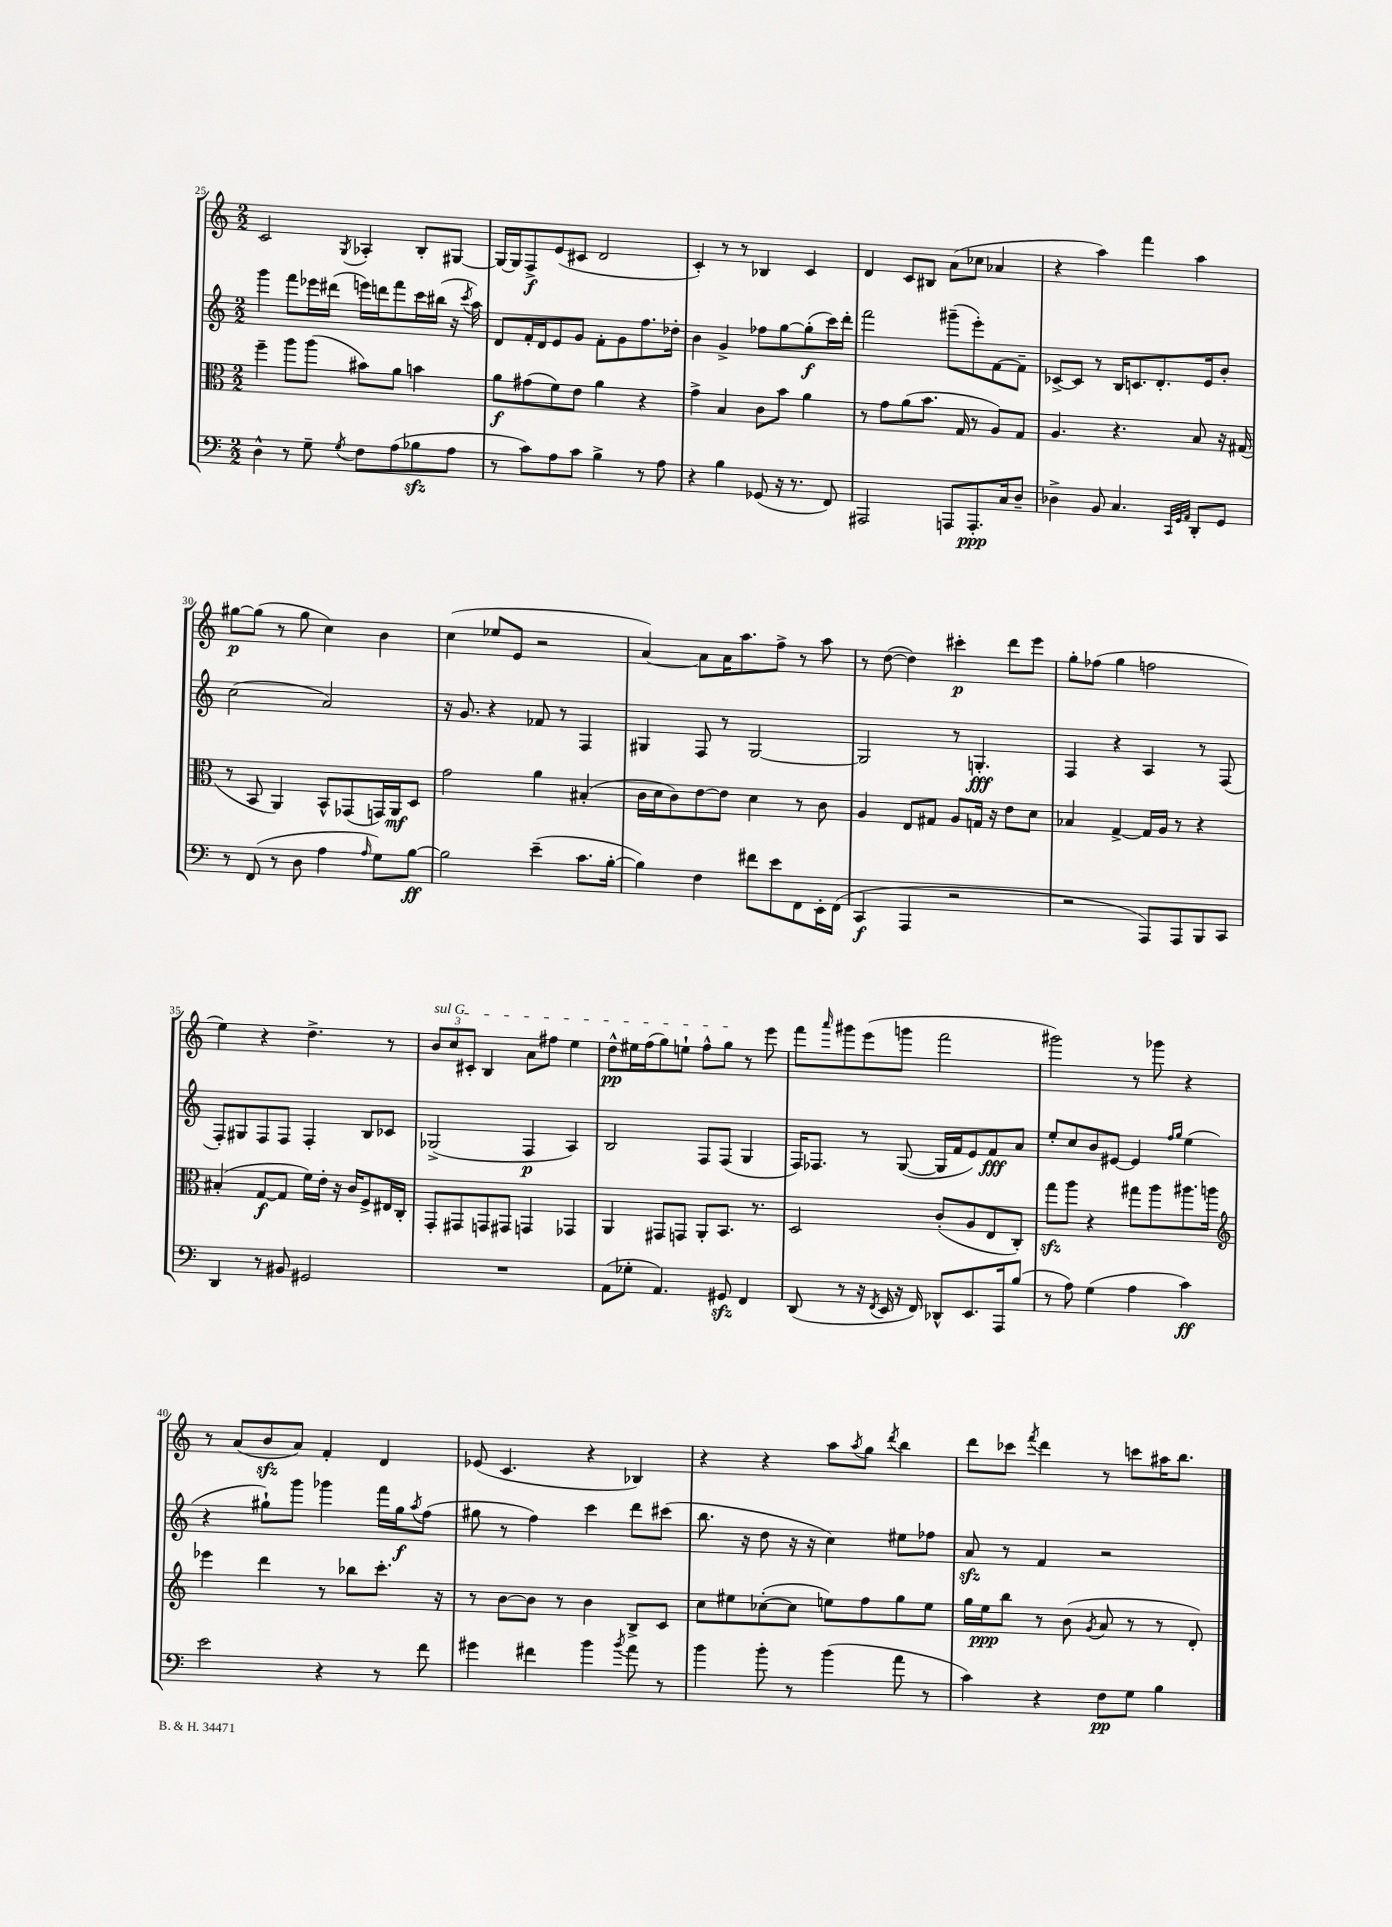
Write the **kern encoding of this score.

**kern	**kern	**kern	**kern
*staff4	*staff3	*staff2	*staff1
*clefF4	*clefC3	*clefG2	*clefG2
*k[]	*k[]	*k[]	*k[]
*M2/2	*M2/2	*M2/2	*M2/2
4D^^\	4ff~\	4ggg\	2c/
8r	8aa\L	8fff\L	.
8G~\	(8aa\J	16eee-\L	.
.	.	(16ddd#\JJ	.
8qG/	.	.	8qG/
8F\L	8b#\L)	16eee\LL)	4A-'/
.	.	16ddd\J	.
(8A\	8a\J	8fff\	.
8B-\	4b\	16ccc\L	8B'/L
.	.	(16bb#\JJ	.
8A\J	.	16r	[8G#/J
.	.	8qccc/	.
.	.	16aa\)	.
=	=	=	=
8r	8a\L	8d/L	16G#/_LL
.	.	.	16G#/]J
8c\L)	(8g#\	16f'/L	8F^/
.	.	16d/J	.
8A\	8f\)	8e/	(8e/
8c\J	8e\J	8g/J	8c#/J
4B^\	4a\	8f'\L	2d/
.	.	8g\	.
8r	4r	8.ff\	.
8A\	.	.	.
.	.	16dd-'\Jk	.
=	=	=	=
4r	4g^\	4b\	4c'/)
4B\	4B/	4g^/	8r
.	.	.	8r
(8GG-/	8c\L	8ff-\L	4B-/
16r	8b\J	[8gg\	.
8.r	.	.	.
.	4a\	(8gg'\]	4c/
8FF/)	.	16ccc\L)	.
.	.	16ddd'\JJ	.
=	=	=	=
2AAA#/	8r	2fff\	4d/
.	8g\L	.	.
.	(8a\	.	8c/L
.	8.b\J	.	8B#/J
8AAA/L	.	(8ggg#~\L	(8a\L
.	16G/	.	.
8.AAA'/	8r	8eee'\)	8cc-\J
.	8A/L)	[8f\	4a-/
16C/k	.	.	.
8D~/J	8G/J	8f~\]J	.
=	=	=	=
4D-^\	4.A/	[8c-^/L	4r
.	.	8c-/]J	.
8BB/	.	8r	4aa\)
4.C/	4.r	16B/LK	.
.	.	8.c/	.
.	.	.	4fff\
.	.	8.d'/	.
32qqCC/LLL	.	.	.
32qqGG/	.	.	.
32qqAA/JJJ	.	.	.
8DD'/L	8B/	.	4aa\
.	.	16e/k	.
8GG/J	16r	8b'/J	.
.	(16G#/	.	.
=	=	=	=
8r	8r	(2cc\	[8gg#\L
(8FF/	8BB/	.	(8gg#\]J
8r	4AA/)	.	8r
8D\	.	.	8gg#\
4A\	8BB^^/L	2a/)	4cc\)
.	(8GG-/	.	.
16qqA/	.	.	.
8G\L)	16GG/L)	.	4b\
.	16AA/J	.	.
[8B\J	8D/J	.	.
=	=	=	=
2B\]	2g\	16r	(4cc\
.	.	8.g/	.
.	.	4r	8ee-/L
.	.	.	8e/J
(4e~\	4a\	8f-/	2r
.	.	8r	.
8.c\L	(4B#'/	4F/	.
[16B'\Jk	.	.	.
=	=	=	=
4B\])	16c\LL	4G#/	[4a/)
.	16d\J	.	.
.	8c\)	.	.
4F\	[8e\	8F/	8a\]L
.	8e\]J	8r	16a\K
.	.	.	8.aa\
8f#\L	4d\	[2G#/	.
8e\	.	.	8ff^\J
8FF\	8r	.	8r
16EE'\L	8c\	.	8aa\
(16FF\JJ	.	.	.
=	=	=	=
4CC/	4A/	2G#/]	8r
.	.	.	([8dd\
4AAA/	8E/L	.	4dd\])
.	8G#/J	.	.
2r	8A/L	8r	4ccc#'\
.	16G/Jk	4.G'/	.
.	16r	.	.
.	8e\L	.	8ddd\L
.	8d\J	.	8eee\J
=	=	=	=
2r	4B-/	4F/	8gg'\L
.	.	.	(8ff-\J
.	[4G^/	4r	4gg\
8AAA/L)	16G/]LL	4A/	2ff\
.	16A/JJ	.	.
8AAA/	8r	.	.
8BBB/	4r	8r	.
8CC/J	.	(8F/	.
=	=	=	=
4DD/	(4B#'/	8F'/L)	4ee\)
.	.	8G#/	.
8r	[8G/L	8F/	4r
8BB#/	8G/]J	8F/J	.
2GG#/	16f\LL)	4F'/	4.dd^\
.	16e'\JJ	.	.
.	16r	.	.
.	16c/LK	.	.
.	8F^/	8B/L	.
.	16E#/L	8c-/J	8r
.	16C'/JJ	.	.
=	=	=	=
1r	8GG'/L	(2G-^/	12b/L
.	.	.	12cc/
.	8GG#/	.	.
.	.	.	12c#'/J
.	8GG/	.	4B/
.	8GG#/J	.	.
.	4GG/	4F/	8a\L
.	.	.	8ff#\J
.	4GG-/	4A/)	4ee\
=	=	=	=
(8AA\L	4AA/	2B/	8dd^^\L
8G-'\J	.	.	16ee#\L
.	.	.	(16ff\J
4.AA/)	8GG#/L	.	8gg\)
.	8GG/J	.	8ee`\J
.	8AA'/L	8F/L	8ff^^\L
8GG#/	8.BB/J	(8F/J	8gg\J
4FF/	.	4G/	8r
.	8.r	.	.
.	.	.	8eee\
=	=	=	=
(8DD/	2D/	16F/LK)	8fff\L
.	.	8.F-/J	.
.	.	.	16qqaaa/
8r	.	.	8ggg#\
16r	.	8r	(8eee\
8qFF/	.	.	.
16EE/	.	.	.
16r	.	([8G/	8ggg\J
16FF/)	.	.	.
8DD-^^/L	(8c'/L	16G/]LL	2fff\
.	.	16f/J	.
8.EE/	8A/	8e/)	.
.	8E/	8f/	.
16AAA/k	.	.	.
(8B/J	8C'/J)	8a/J	.
=	=	=	=
8r	8gg\L	8ee'/L	2ggg#\)
8A\)	8aa\J	8cc/	.
(4G\	4r	8b/	.
.	.	[8e#/J	.
4A\	8gg#\L	4e#/]	8r
.	8aa\	.	8ggg-\
.	.	16qqff/LL	.
.	.	16qqgg/JJ	.
4c\)	8.aa#\	(4ee\	4r
.	16aa\Jk	.	.
=	=	=	=
*	*clefG2	*	*
2e\	4eee-\	4r	8r
.	.	.	(8a/L
.	4ddd\	8gg#`\L)	8b/
.	.	8ggg\J	8a/J)
4r	8r	4ggg-\	4f'/
.	8bb-\L	.	.
8r	8.ccc'\J	16fff\LL	4d/
.	.	16gg#\J	.
.	.	8qaa/	.
8f\	.	(8ff\J	.
.	16r	.	.
=	=	=	=
4g#\	8r	8gg#\	(8e-/
.	[8b\L	8r	4.c/
4f#\	8b\]J	4ff\)	.
.	8r	.	.
4b\	4b\	4ccc\	4r
8qb/	.	.	.
8a\	8B^/L	8ddd\L	4B-/)
8r	8c/J	(8ccc#\J	.
=	=	=	=
4b\	8cc\L	8.bb\	4r
.	8ee#\	.	.
.	.	16r	.
8b'\	([8cc-'\	8dd\	4r
8r	8cc-\]J	16r	.
.	.	16r	.
(4b\	8ee\L)	4cc\)	8aa\L
.	.	.	8qaa/
.	8ff\	.	8gg\J
.	.	.	8qddd/
8a\	8gg\	8ee#\L	4bb\
8r	8ee\J	8ff-\J	.
=	=	=	=
4c\)	16gg\LL	8a/	8ddd\L
.	16ee\J	.	.
.	8bb\J	8r	8ccc-\J
.	.	.	8qfff/
4r	8r	4f/	4ddd\
.	(8b\	.	.
.	8qg/	.	.
8F\L	8a/	2r	8r
8G\J	8r	.	8ccc\L
4B\	8r	.	16aa#\K
.	.	.	8.bb\J
.	8d'/)	.	.
==	==	==	==
*-	*-	*-	*-
